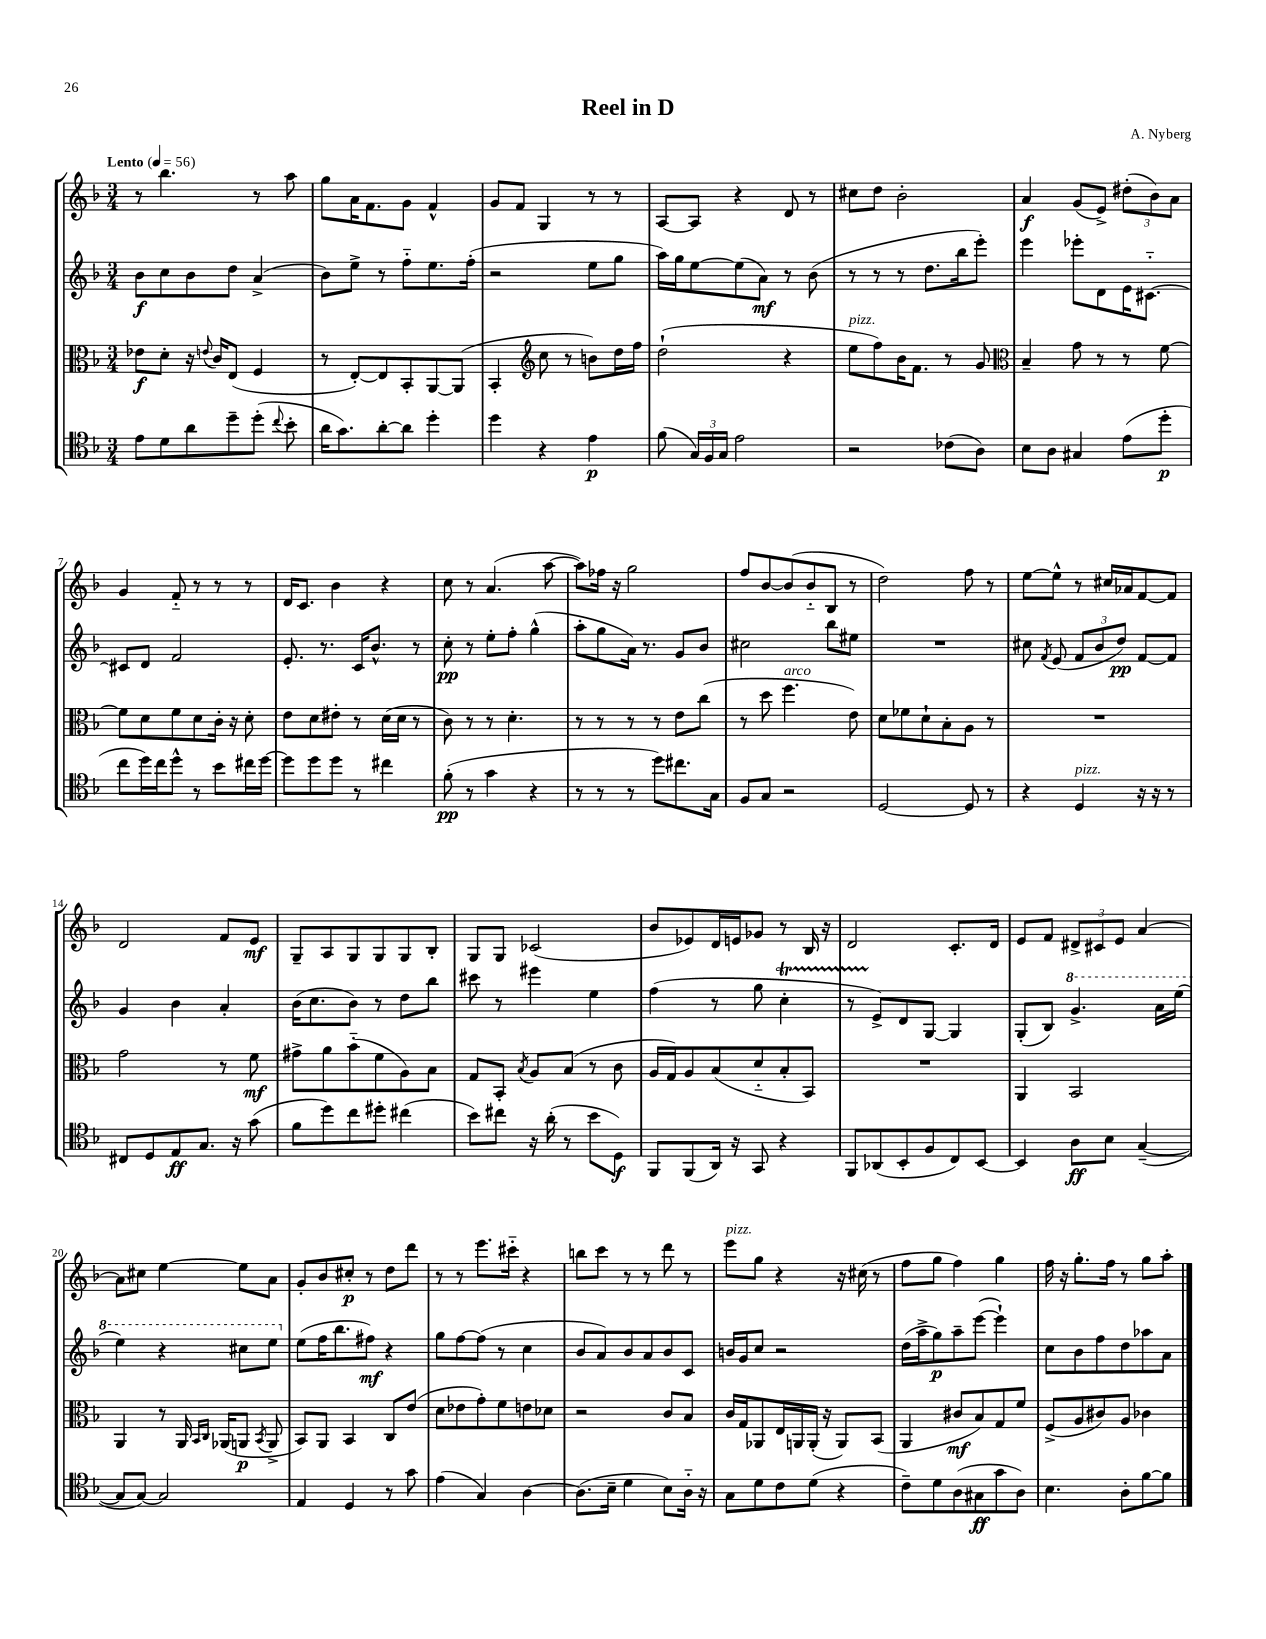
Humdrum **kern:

**kern	**kern	**kern	**kern
*staff4	*staff3	*staff2	*staff1
*clefC4	*clefC3	*clefG2	*clefG2
*k[b-]	*k[b-]	*k[b-]	*k[b-]
*M3/4	*M3/4	*M3/4	*M3/4
*MM56	*MM56	*MM56	*MM56
8e	8e-	8b-	8r
8d	8d'	8cc	4.bb-
8a	16r	8b-	.
.	8qqe	.	.
.	16c	.	.
8dd~	(8E	8dd	.
(8dd'	4F	(4a^	8r
8qqcc	.	.	.
8b-'	.	.	8aa
=	=	=	=
16a	8r	8b-)	8gg
8.g)	.	.	.
.	[8E')	8ee^	16a
.	.	.	8.f
[8a'	8E]	8r	.
8a]	8BB-'	8ff'~	8g
4dd'	[8AA	8.ee	4f^^
.	(8AA]	.	.
.	.	(16ff'	.
=	=	=	=
4dd	4BB-'	2r	8g
.	.	.	8f
*	*clefG2	*	*
4r	8cc	.	4G
.	8r	.	.
4e	8b)	8ee	8r
.	16dd	8gg	8r
.	16ff	.	.
=	=	=	=
(8f	(2dd`	16aa)	[8A
.	.	16gg	.
24G)	.	[8ee	8A]
24F	.	.	.
24G	.	.	.
2e	.	(8ee]	4r
.	.	8a)	.
.	4r	8r	8d
.	.	(8b-	8r
=	=	=	=
2r	8ee	8r	8cc#
.	8ff)	8r	8dd
.	16b-	8r	2b-'
.	8.f	.	.
.	.	8.dd	.
(8c-	8r	.	.
.	.	16bb-	.
8A)	8g	8eee')	.
=	=	=	=
*	*clefC3	*	*
8B-	4B-~	4eee	4a
8A	.	.	.
4G#	8g	8eee-'	(8g
.	8r	8d	8e^)
(8e	8r	16e	(12dd#'
.	.	[8.c#'~	.
.	.	.	12b-)
8dd'	[8f	.	.
.	.	.	12a
=	=	=	=
8cc	8f]	8c#]	4g
16dd)	8d	8d	.
16cc	.	.	.
8dd^^	8f	2f	8f'~
8r	8d	.	8r
8b-	16c'	.	8r
.	16r	.	.
16cc#	8d'	.	8r
[16dd	.	.	.
=	=	=	=
8dd]	8e	8.e'	16d
.	.	.	8.c
8dd	8d	.	.
.	.	8.r	.
8dd	8e#'	.	4b-
8r	8r	16c	.
.	.	8.b-^^	.
4cc#	(16d	.	4r
.	16d	.	.
.	8r	8r	.
=	=	=	=
(8f'	8c)	8cc'	8cc
8r	8r	8r	8r
4g	8r	8ee'	(4.a
.	4.d'	8ff'	.
4r	.	(4gg^^	.
.	.	.	[8aa
=	=	=	=
8r	8r	8aa'	8aa])
8r	8r	8gg	16ff-
.	.	.	16r
8r	8r	16a)	2gg
.	.	8.r	.
8dd)	8r	.	.
8.cc#	8e	8g	.
.	(8cc	8b-	.
16G	.	.	.
=	=	=	=
8F	8r	2cc#	8ff
8G	8dd	.	[8b-
2r	4.ff	.	(8b-]
.	.	.	8b-'~
.	.	8bb-	8B-
.	8e)	8ee#	8r
=	=	=	=
[2D	8d	2.r	2dd)
.	8f-	.	.
.	8d`	.	.
.	8B-'	.	.
8D]	8A	.	8ff
8r	8r	.	8r
=	=	=	=
4r	2.r	8cc#	[8ee
.	.	8qf	.
.	.	(8e	8ee^^]
4D	.	12f	8r
.	.	12b-	.
.	.	.	16cc#
.	.	12dd)	.
.	.	.	16a-
16r	.	[8f	[8f
16r	.	.	.
8r	.	8f]	8f]
=	=	=	=
8C#	2g	4g	2d
8D	.	.	.
8E	.	4b-	.
8.G	.	.	.
.	8r	4a'	8f
16r	.	.	.
(8g	8f	.	8e
=	=	=	=
8f	8g#^	(16b-	8G~
.	.	8.cc	.
8dd)	8a	.	8A
8cc	(8b-'~	8b-)	8G
8dd#'	8f	8r	8G
(4cc#	8A)	8dd	8G
.	8B-	8bb-	8B-'
=	=	=	=
8b-)	8G	8ccc#	8G
8cc#	8BB-'	8r	8G
.	8qB-	.	.
16r	8A	4eee#	(2c-
(16a'	.	.	.
8r	(8B-	.	.
8b-	8r	4ee	.
8D)	8c	.	.
=	=	=	=
8FF	16A	(4ff	8b-
.	16G)	.	.
(8FF	8A	.	8e-)
16AA)	(8B-	8r	16d
16r	.	.	16e
8GG	8d'~	8gg	8g-
4r	8B-'	4cc'	8r
.	8BB-)	.	16B-
.	.	.	16r
=	=	=	=
8FF	2.r	8r	2d
(8AA-	.	8e^)	.
8BB-'	.	8d	.
8F	.	[8G	.
8C)	.	4G]	8.c'
[8BB-	.	.	.
.	.	.	16d
=	=	=	=
4BB-]	4AA	(8G'	8e
.	.	8B-)	8f
8A	2BB-	4.gg^	12d#^
.	.	.	12c#
8B-	.	.	.
.	.	.	12e
([4G~	.	.	[4a
.	.	16aa	.
.	.	(16eee	.
=	=	=	=
8G]	4AA	4eee)	8a]
[8G)	.	.	8cc#
2G]	8r	4r	[4ee
.	16AA	.	.
.	16qqBB-	.	.
.	16qqC	.	.
.	(16AA-	.	.
.	8AA	8ccc#	8ee]
.	8qBB-	.	.
.	8AA^	8eee	8a
=	=	=	=
4E	8BB-)	(8ee	8g'
.	8AA	16ff	8b-
.	.	8.bb-	.
4D	4BB-	.	8cc#'
.	.	8ff#)	8r
8r	8C	4r	8dd
8g	(8e	.	8ddd
=	=	=	=
(4e	8d	8gg	8r
.	8e-	[8ff	8r
4G)	8g')	(8ff]	8.eee
.	8f	8r	.
.	.	.	16ccc#'~
[4A	8e	4cc	4r
.	8d-	.	.
=	=	=	=
(8.A]	2r	8b-	8bb
.	.	8a)	8ccc
16B-~	.	.	.
4d	.	8b-	8r
.	.	8a	8r
8B-)	8c	8b-	8ddd
16A'~	8B-	8c	8r
16r	.	.	.
=	=	=	=
8G	16c	16b	8eee
.	16G	16g	.
8d	8AA-	8cc	8gg
8c	16E	2r	4r
.	16AA	.	.
(8d	(16AA'	.	.
.	16r	.	.
4r	8AA)	.	16r
.	.	.	(16cc#
.	(8BB-	.	8r
=	=	=	=
8c~)	4AA	(16dd	8ff
.	.	16aa^	.
8d	.	8gg)	8gg
(8A	8c#	8aa~	4ff)
8G#	8B-)	([8eee	.
8g	8G	4eee`])	4gg
8A)	8f	.	.
=	=	=	=
4.B-	(8F^	8cc	16ff
.	.	.	16r
.	8A	8b-	8.gg'
.	8c#)	8ff	.
.	.	.	16ff
8A'	8A	8dd	8r
[8f	4c-	8aa-	8gg
8f]	.	8a	8aa'
==	==	==	==
*-	*-	*-	*-
